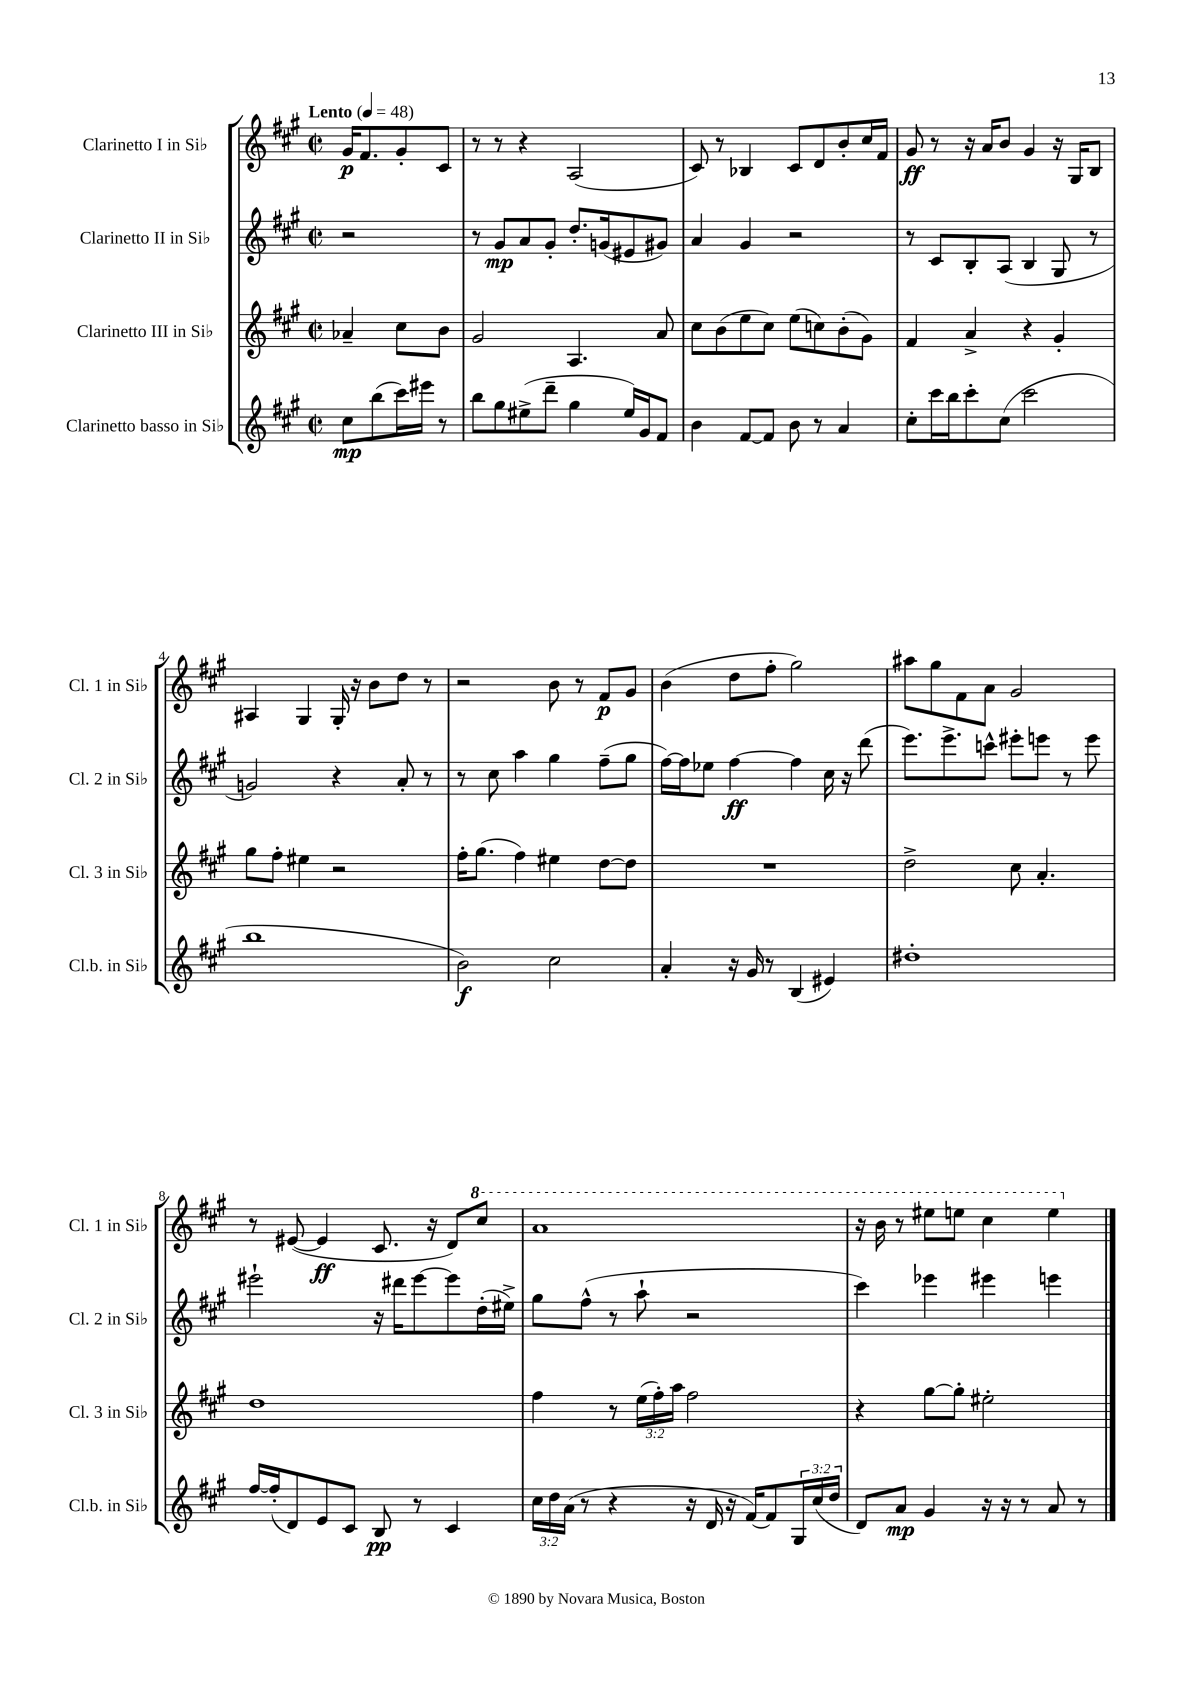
<<
\new StaffGroup <<
\new Staff = "s0" \with { instrumentName = "Clarinetto I in Sib" shortInstrumentName = "Cl. 1 in Sib" } {
    \clef treble \key a \major \defaultTimeSignature \time 2/2 \partial 2 \tempo "Lento" 4 = 48
    gis'16\p fis'8. gis'8-. cis'8 |
    r8 r8 r4 a2( |
    cis'8) r8 bes4 cis'8 d'8 b'8-. cis''16 fis'16 |
    gis'8\ff r8 r16 a'16 b'8 gis'4 r16 gis16 b8 |
    ais4 gis4 gis16-. r16 b'8 d''8 r8 |
    r2 b'8 r8 fis'8\p gis'8 |
    b'4( d''8 fis''8-. gis''2) |
    ais''8 gis''8 fis'8 a'8 gis'2 |
    r8 eis'8~( eis'4\ff cis'8. r16 d'8) \ottava #1 cis'''8 |
    a''1 |
    r16 b''16 r8 eis'''8 e'''8 cis'''4 e'''4 \ottava #0 \bar "|." |
}
\new Staff = "s1" \with { instrumentName = "Clarinetto II in Sib" shortInstrumentName = "Cl. 2 in Sib" } {
    \clef treble \key a \major \defaultTimeSignature \time 2/2 \partial 2
    r2 |
    r8 gis'8\mp a'8 gis'8-. d''8.-. g'16( eis'8 gis'8) |
    a'4 gis'4 r2 |
    r8 cis'8 b8-. a8( b4 gis8 r8 |
    g'2) r4 a'8-. r8 |
    r8 cis''8 a''4 gis''4 fis''8--( gis''8 |
    fis''16~) fis''16 ees''8 fis''4~\ff fis''4 cis''16 r16 d'''8( |
    e'''8.) e'''8.-> c'''8-^ eis'''8-. e'''8 r8 e'''8 |
    eis'''2-! r16 dis'''16 eis'''8~ eis'''8 d''16-.( eis''16->) |
    gis''8 fis''8-^( r8 a''8-! r2 |
    cis'''4) ees'''4 eis'''4 e'''4 \bar "|." |
}
\new Staff = "s2" \with { instrumentName = "Clarinetto III in Sib" shortInstrumentName = "Cl. 3 in Sib" } {
    \clef treble \key a \major \defaultTimeSignature \time 2/2 \override Staff.TupletNumber.text = #tuplet-number::calc-fraction-text \partial 2
    aes'4-- cis''8 b'8 |
    gis'2 a4. a'8 |
    cis''8 b'8( e''8 cis''8) e''8( c''8) b'8-.( gis'8) |
    fis'4 a'4-> r4 gis'4-. |
    gis''8 fis''8-. eis''4 r2 |
    fis''16-. gis''8.( fis''4) eis''4 d''8~ d''8 |
    R1 |
    d''2-> cis''8 a'4.-. |
    d''1 |
    fis''4 r8 \tuplet 3/2 { e''16( fis''16-.) a''16 } fis''2 |
    r4 gis''8~ gis''8-. eis''2-. \bar "|." |
}
\new Staff = "s3" \with { instrumentName = "Clarinetto basso in Sib" shortInstrumentName = "Cl.b. in Sib" } {
    \clef treble \key a \major \defaultTimeSignature \time 2/2 \override Staff.TupletNumber.text = #tuplet-number::calc-fraction-text \partial 2
    cis''8\mp b''8( cis'''16) eis'''16 r8 |
    b''8 gis''8 eis''8->( d'''8-- gis''4 eis''16) gis'16 fis'8 |
    b'4 fis'8~ fis'8 b'8 r8 a'4 |
    cis''8-. cis'''16 b''16 cis'''8-. cis''8( cis'''2 |
    b''1 |
    b'2\f) cis''2 |
    a'4-. r16 gis'16 r8 b4( eis'4) |
    dis''1-. |
    fis''16~ fis''16-.( d'8) e'8 cis'8 b8\pp r8 cis'4 |
    \tuplet 3/2 { cis''16 d''16 a'16( } r8 r4 r16 d'16 r16 fis'16~) fis'8 \tuplet 3/2 { gis16 cis''16( d''16 } |
    d'8) a'8\mp gis'4 r16 r16 r8 a'8 r8 \bar "|." |
}
>>
>>
